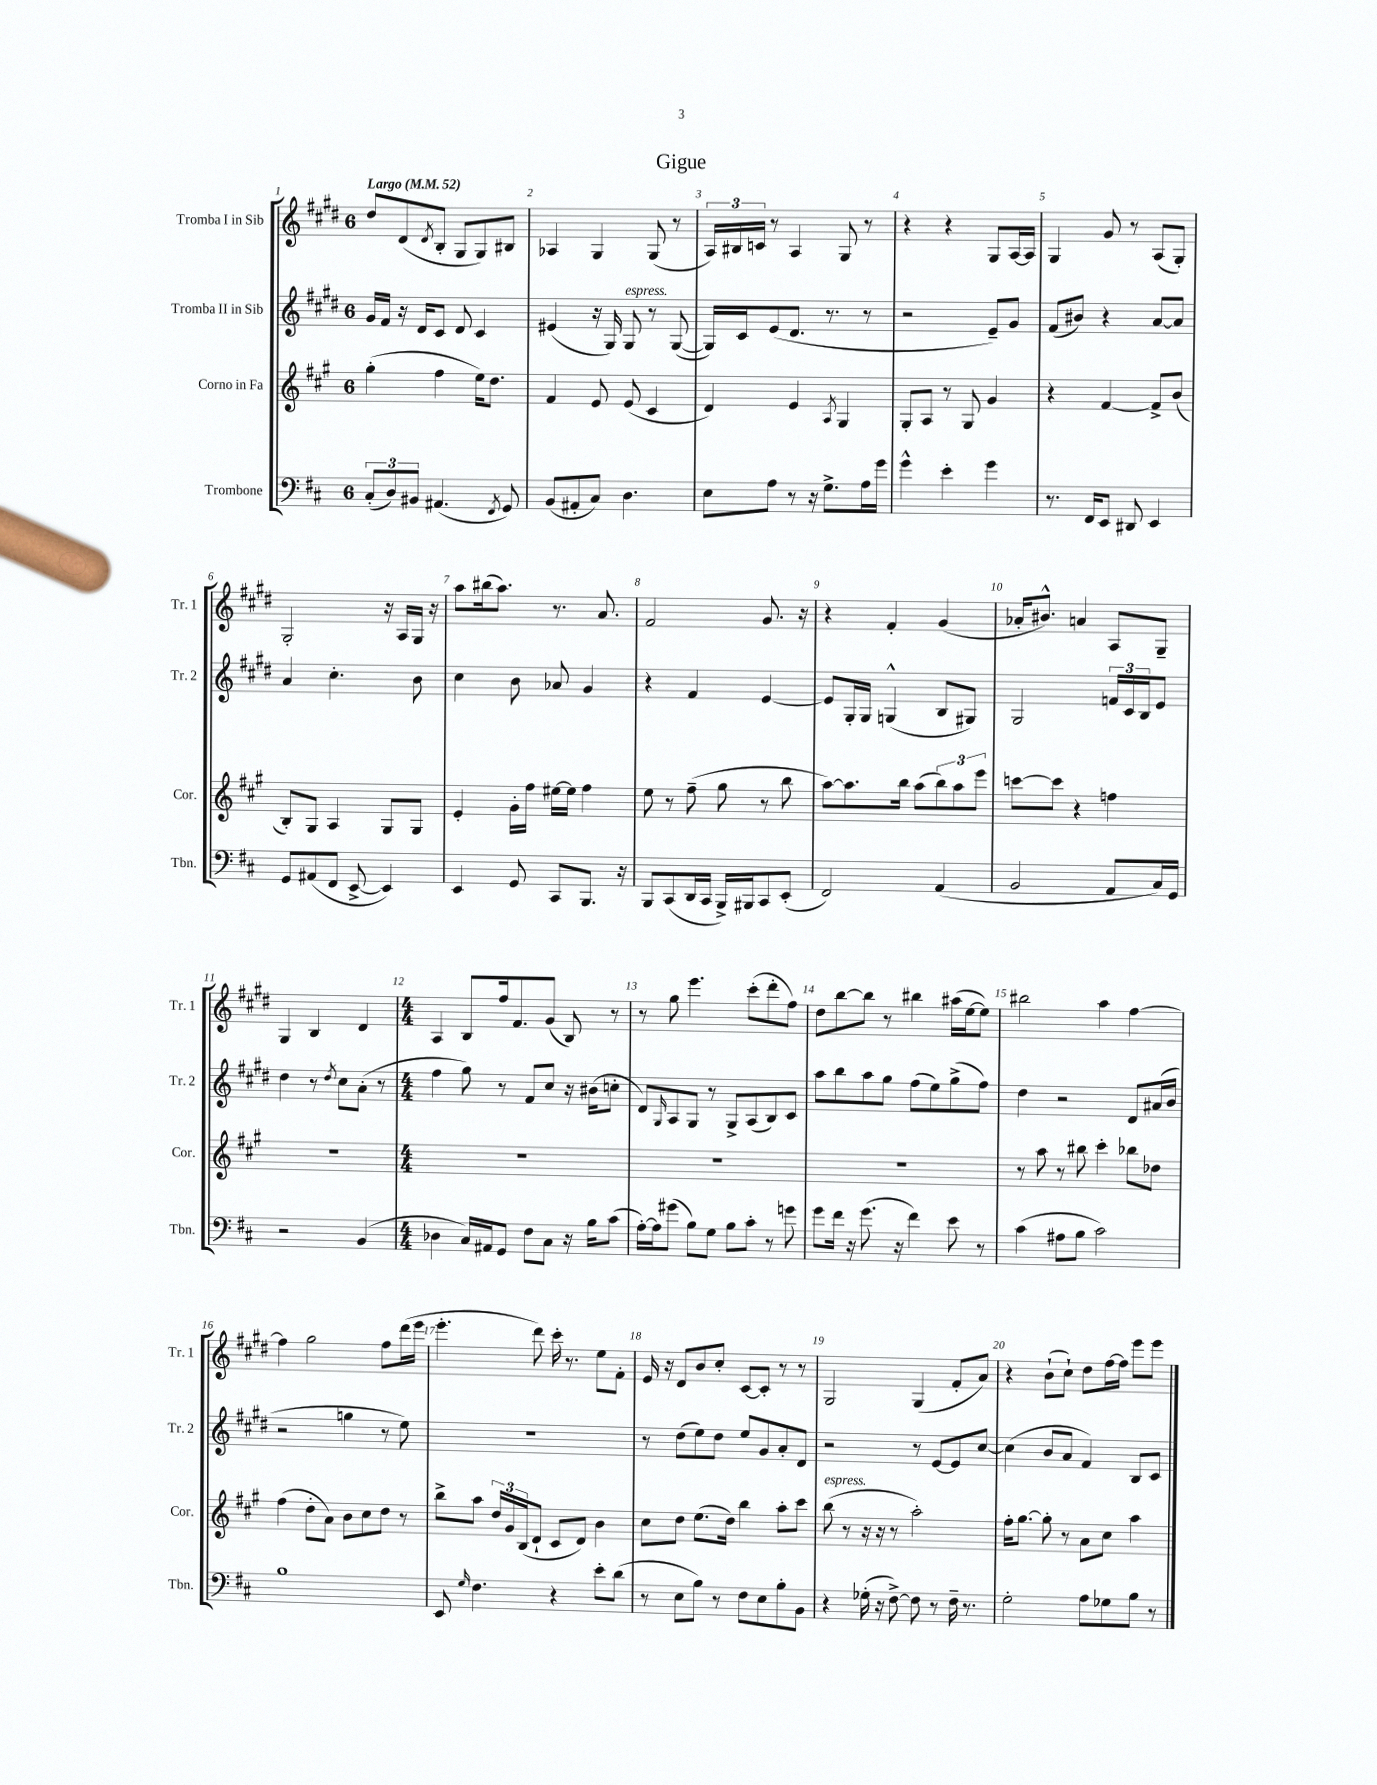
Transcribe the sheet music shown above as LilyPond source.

\header { title = "Gigue" }
<<
\new StaffGroup <<
\new Staff = "s0" \with { instrumentName = "Tromba I in Sib" shortInstrumentName = "Tr. 1" } {
    \clef treble \key e \major \once \override Staff.TimeSignature.style = #'single-digit \time 6/8 \tempo "Largo" 4 = 52
    dis''8 dis'8( \acciaccatura { dis'8 } b8-. gis8 gis8) bis8 |
    aes4 gis4 gis8( r8 |
    \tuplet 3/2 { a16) bis16 c'16 } r8 a4 gis8 r8 |
    r4 r4 gis8 a16~ a16 |
    gis4 gis'8 r8 a8( gis8-.) |
    gis2-. r16 a16 gis16 r16 |
    a''8 bis''16( a''8.) r8. a'8. |
    fis'2 gis'8. r16 |
    r4 fis'4-. gis'4( |
    aes'16-. bis'8.-^) a'4 a8 gis8-- |
    gis4 b4 dis'4 |
    \numericTimeSignature \time 4/4 a4 b8 fis''16 fis'8. gis'8( b8) r8 |
    r8 gis''8 e'''4. cis'''8-.( dis'''8-. fis''8) |
    dis''8 b''8~ b''8 r8 bis''4 ais''16( e''16~ e''8) |
    bis''2 a''4 fis''4~ |
    fis''4 gis''2 fis''8 dis'''16( e'''16 |
    e'''4.-. dis'''8) cis'''16-. r8. e''8 fis'8-. |
    e'16 r16 dis'8 b'8 cis''8-. cis'8~ cis'8-. r8 r8 |
    gis2 gis4( fis'8-. a'8) |
    r4 b'8-!( cis''8-!) dis''8 fis''16~ fis''16 e'''8 e'''8 \bar "|." |
}
\new Staff = "s1" \with { instrumentName = "Tromba II in Sib" shortInstrumentName = "Tr. 2" } {
    \clef treble \key e \major \once \override Staff.TimeSignature.style = #'single-digit \time 6/8
    gis'16 fis'16 r16 dis'16 cis'8 dis'8 cis'4 |
    eis'4( r16 gis16) gis8^\markup { \italic "espress." } r8 gis8~( |
    gis16) cis'16 e'8( dis'8. r8. r8 |
    r2 e'8--) gis'8 |
    fis'8( bis'8) r4 a'8~ a'8 |
    a'4 cis''4.-. b'8 |
    cis''4 b'8 aes'8 gis'4 |
    r4 fis'4 e'4~ |
    e'8 gis16-. gis16 g4-^( b8 gis8) |
    gis2 \tuplet 3/2 { f'16 cis'16 b16 } e'8 |
    dis''4 r8 \acciaccatura { dis''8 } cis''8 a'8-.( r8 |
    \numericTimeSignature \time 4/4 fis''4 gis''8) r8 fis'8 cis''8 r16 bis'16( c''8-. |
    dis'8) \grace { gis16 } a8 gis8 r8 gis8-> a8( b8) cis'8 |
    a''8 b''8 a''8 gis''8 fis''8( e''8) gis''8->( fis''8) |
    dis''4 r2 dis'8 ais'16( b'16 |
    r2 g''4 r8 e''8) |
    R1 |
    r8 dis''8( e''8) dis''8 e''8 gis'8 a'8-. dis'8 |
    r2 r8 e'8~ e'8 cis''8~ |
    cis''4( b'8 a'8 fis'4) b8 cis'8 \bar "|." |
}
\new Staff = "s2" \with { instrumentName = "Corno in Fa" shortInstrumentName = "Cor." } {
    \clef treble \key a \major \once \override Staff.TimeSignature.style = #'single-digit \time 6/8
    gis''4-.( fis''4 e''16) d''8. |
    fis'4 e'8 e'8( cis'4 |
    d'4) e'4 \acciaccatura { a8 } gis4 |
    gis8-. a8 r8 gis8 gis'4 |
    r4 fis'4~ fis'8-> b'8( |
    b8-.) gis8 a4 gis8 gis8 |
    e'4-. gis'16-. fis''16 eis''16~ eis''16 fis''4 |
    e''8 r8 fis''8--( gis''8 r8 b''8 |
    a''8~) a''8. b''16 a''8( \tuplet 3/2 { b''8) a''8 e'''8 } |
    c'''8~ c'''8 r4 f''4 |
    R2. |
    \numericTimeSignature \time 4/4 R1 |
    R1 |
    R1 |
    r8 a''8 r8 bis''8 cis'''4-. bes''8 des''8 |
    fis''4( d''8-. a'8) b'8 cis''8 d''8 r8 |
    b''8-> a''8 \tuplet 3/2 { d''16 gis'16 b16( } d'8-! cis'8 d'8) b'4 |
    cis''8 d''8 e''8.( d''16) b''4 a''8-. cis'''8 |
    b''8^\markup { \italic "espress." }( r8 r16 r16 r8 a''2-.) |
    fis''16-. gis''8.~ gis''8-. r8 a'8 cis''8 a''4 \bar "|." |
}
\new Staff = "s3" \with { instrumentName = "Trombone" shortInstrumentName = "Tbn." } {
    \clef bass \key d \major \once \override Staff.TimeSignature.style = #'single-digit \time 6/8
    \tuplet 3/2 { cis8-.( d8) bis,8 } ais,4.( \acciaccatura { fis,8 } g,8) |
    b,8( ais,8-. cis8) d4. |
    e8 a8 r8 r16 g8.-> a16 g'16 |
    g'4-^ e'4-. g'4 |
    r8. fis,16 e,8 dis,8 e,4 |
    g,8 ais,8( fis,8 e,8~-> e,4) |
    e,4 g,8 cis,8 b,,8. r16 |
    b,,8 cis,8( d,16 cis,16 b,,16->) bis,,16 cis,8 e,8-.( |
    fis,2) a,4( |
    b,2 a,8 cis16) g,16 |
    r2 b,4( |
    \numericTimeSignature \time 4/4 des4 cis16) ais,16 g,8 fis8 cis8 r16 b16 cis'8( |
    a16~-.) a16 gis'8( b8) g8 b8 cis'8-. r8 g'8 |
    g'8 fis'16 r16 g'8.( r16 fis'4) e'8 r8 |
    cis'4( ais8 b8 cis'2) |
    b1 |
    e,8 \grace { g16 } fis4. r4 e'8-. d'8( |
    r8 e8 b8) r8 fis8 e8 b8-. b,8 |
    r4 ges16-.( r16 fis8~->) fis8 r8 fis16-- r8. |
    g2-. a8 ges8 b8 r8 \bar "|." |
}
>>
>>
\layout { \context { \Score \override BarNumber.break-visibility = ##(#f #t #t) barNumberVisibility = #all-bar-numbers-visible } }
